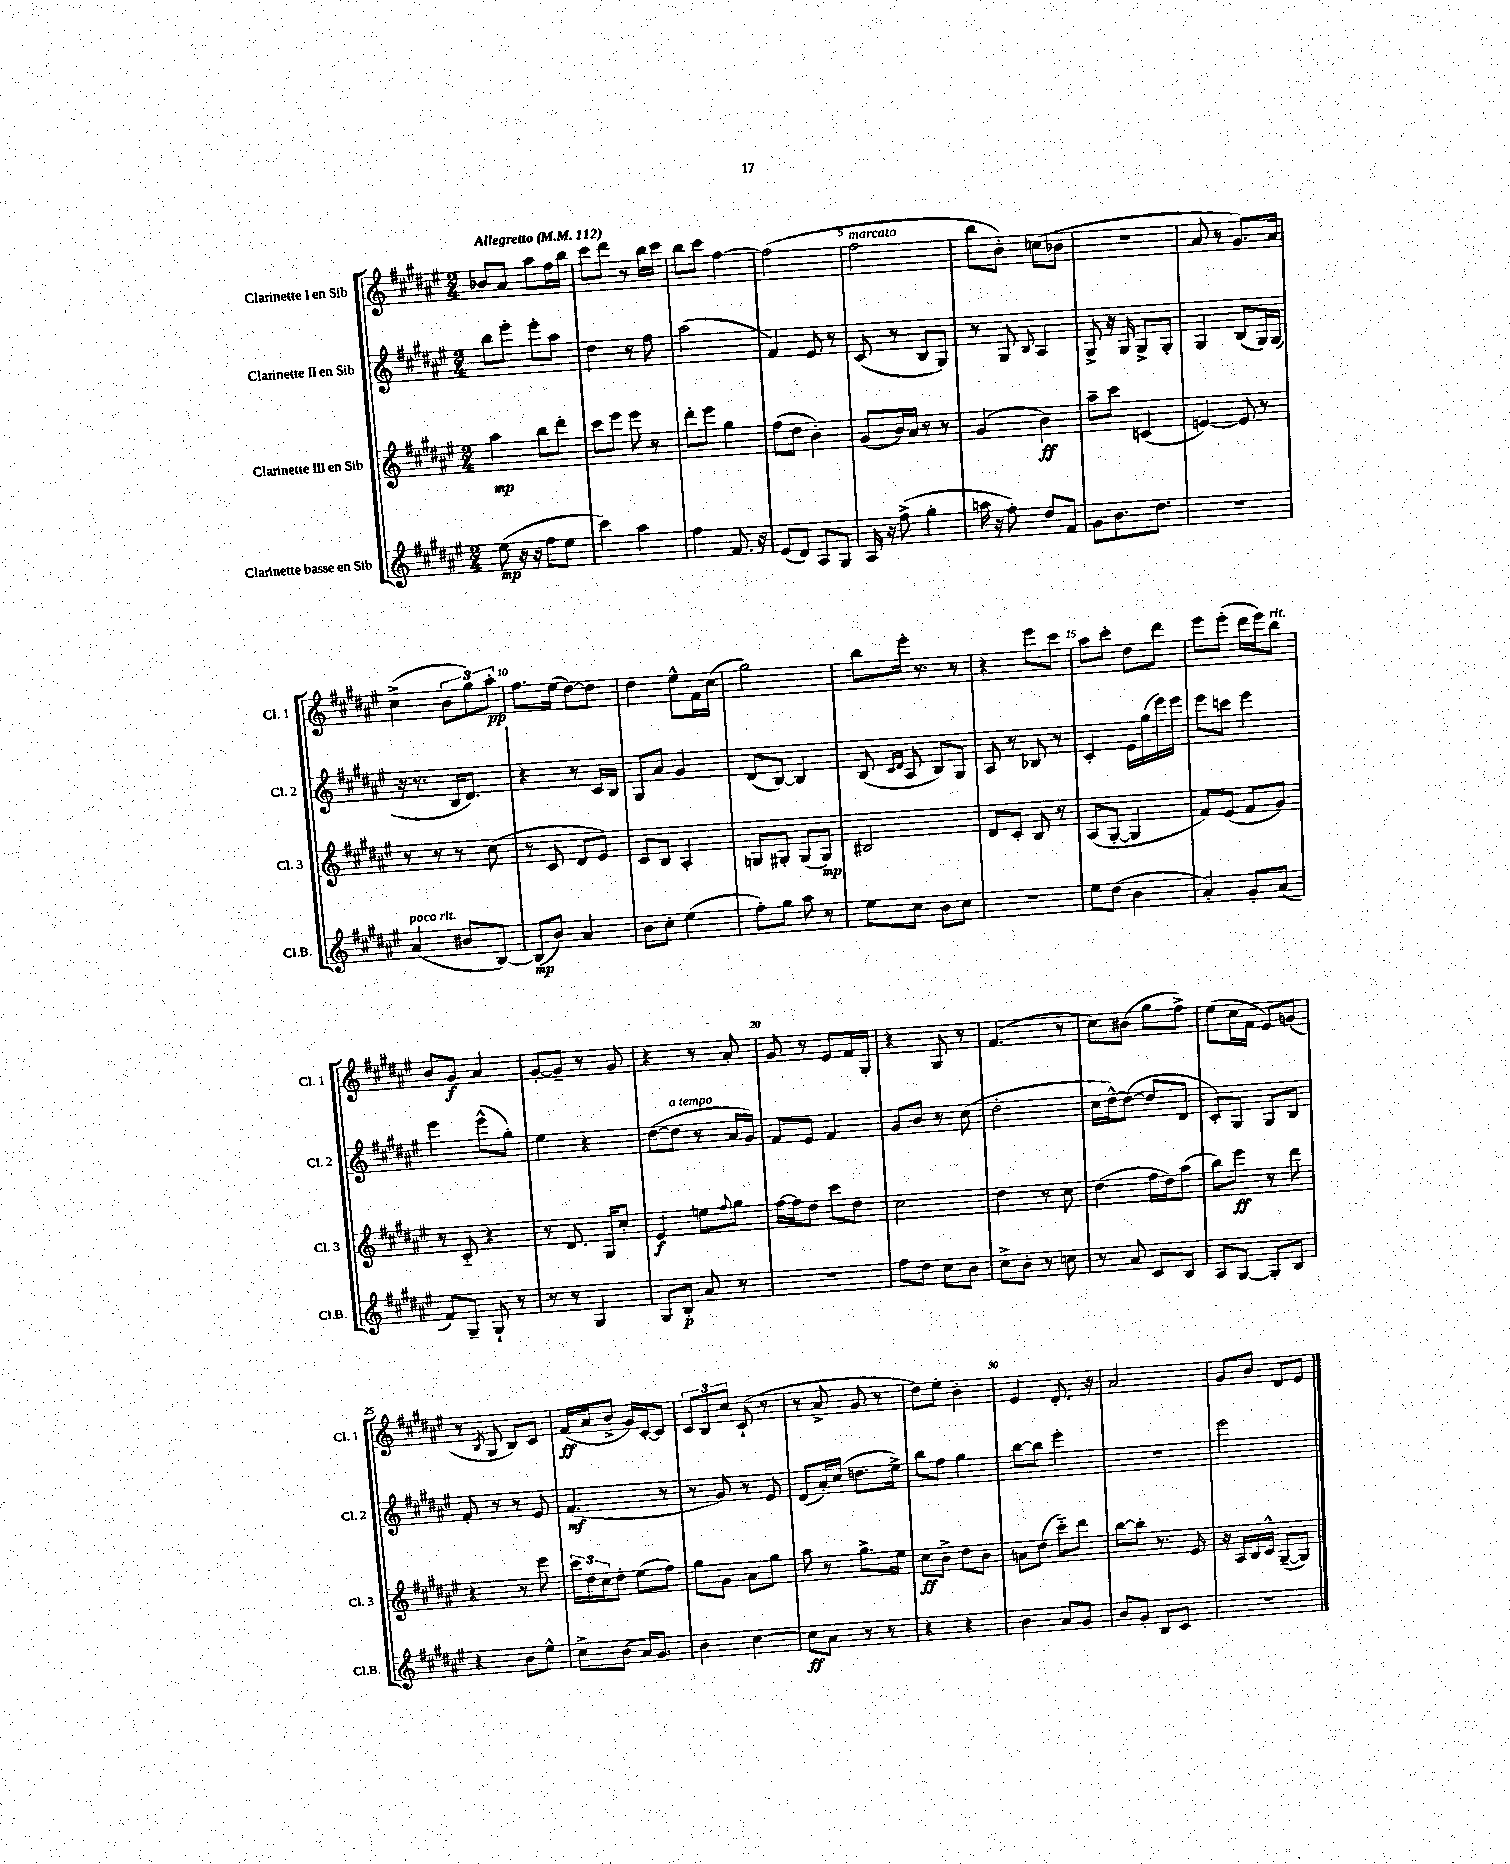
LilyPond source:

<<
\new StaffGroup <<
\new Staff = "s0" \with { instrumentName = "Clarinette I en Sib" shortInstrumentName = "Cl. 1" } {
    \clef treble \key fis \major \numericTimeSignature \time 2/4 \tempo "Allegretto" 4 = 112
    bes'8 ais'8 ais''8 fis''16 b''16 |
    cis'''8 dis'''8 r8 b''16 cis'''16 |
    b''8 cis'''8 fis''4~ |
    fis''2( |
    fis''2^\markup { \italic "marcato" } |
    b''8 b'8-.) c''8( bes'8 |
    r2 |
    ais'8 r8 gis'8.) ais'16 |
    cis''4->( \tuplet 3/2 { b'8 gis''8) ais''8-.\pp } |
    fis''8. eis''16( dis''8~) dis''8 |
    dis''4 eis''8-^ fis'16 cis''16( |
    gis''2) |
    b''8 eis'''16-. r8. r8 |
    r4 eis'''8 cis'''8 |
    ais''8 cis'''8-. dis''8 dis'''8 |
    eis'''8 eis'''8-.( dis'''16 eis'''16) b''8^\markup { \italic "rit." } |
    b'8 gis'8\f ais'4 |
    gis'8~-. gis'8-- r8 gis'8 |
    r4 r8 ais'8-. |
    gis'8 r8 eis'8 fis'16 gis16-. |
    r4 gis8 r8 |
    fis'4.( r8 |
    cis''8) bis'8( gis''8 fis''8->) |
    eis''8( cis''16 fis'16 eis'8) g'8( |
    r8 \acciaccatura { b8 } gis8 b8) cis'8 |
    fis'16\ff( ais'16 b'8-> gis'16) cis'16~-. cis'8 |
    \tuplet 3/2 { cis'8 b8 cis''8 } cis'8-!( r8 |
    r8 ais'8-> gis'8 r8 |
    dis''8) eis''8-. b'4-. |
    eis'4 dis'8.-. r16 |
    ais'2 |
    gis'8 b'8 dis'8 eis'8 \bar "|." |
}
\new Staff = "s1" \with { instrumentName = "Clarinette II en Sib" shortInstrumentName = "Cl. 2" } {
    \clef treble \key fis \major \numericTimeSignature \time 2/4
    b''8 eis'''8-. eis'''8-. ais''8 |
    dis''4 r8 fis''8 |
    ais''2( |
    fis'4) eis'8 r8 |
    cis'8( r8 b8 gis8) |
    r8 gis8 \appoggiatura { b8 } ais4 |
    gis8-> r16 gis16 gis8-> gis8-. |
    gis4 b8( gis16) gis16( |
    r16 r8. b16 dis'8.) |
    r4 r8 cis'16 b16 |
    gis8 ais'8 gis'4 |
    dis'8( b8~) b4 |
    b8( \grace { cis'16 dis'16 } ais8 b8) gis8 |
    ais8 r8 bes8 r8 |
    cis'4-. eis'16 gis''16( eis'''16) eis'''16 |
    eis'''8 c'''8 eis'''4 |
    eis'''4 eis'''8-^( gis''8-.) |
    eis''4 r4 |
    dis''8~( dis''8^\markup { \italic "a tempo" } r8 ais'16 gis'16) |
    fis'8 eis'8 fis'4 |
    gis'8 b'8 r8 cis''8( |
    dis''2-. |
    cis''16 dis''16~-^) dis''8~( dis''8 dis'8 |
    cis'8-.) gis8 gis8 b8 |
    fis'8-. r8 r8 eis'8 |
    fis'4.\mf( r8 |
    r8 gis'8) r8 eis'8 |
    dis'8( ais'16-.) cis''16( d''8. eis''16->) |
    b''8 fis''8 gis''4 |
    b''8~ b''8 eis'''4-. |
    r2 |
    eis'''2 \bar "|." |
}
\new Staff = "s2" \with { instrumentName = "Clarinette III en Sib" shortInstrumentName = "Cl. 3" } {
    \clef treble \key fis \major \numericTimeSignature \time 2/4
    ais''4\mp b''8 dis'''8-. |
    cis'''8 eis'''8 eis'''8 r8 |
    dis'''8-. eis'''8 gis''4 |
    fis''8( dis''8 b'4-.) |
    gis'8( b'16) ais'16 r8 r8 |
    gis'4( b'4\ff) |
    ais''8-- cis'''8 c'4( |
    e'4~) e'8 r8 |
    r8 r8 r8 cis''8( |
    r8 cis'8 dis'8 eis'8) |
    cis'8 b8 ais4-. |
    g8 gis8-. gis8( gis8\mp) |
    bis2 |
    dis'8 cis'8-. b8 r8 |
    ais8( gis8~-. gis4 |
    fis'8) eis'8( fis'8 gis'8) |
    r8 cis'8-_ r4 |
    r8 dis'8. gis16 cis''8-. |
    eis'4\f e''8 \appoggiatura { fis''8 } gis''8 |
    fis''16~ fis''16 dis''8 cis'''8 dis''8 |
    cis''2 |
    dis''4 r8 cis''8 |
    dis''4( fis''16 dis''16) ais''8( |
    b''8) eis'''8\ff r8 dis'''8 |
    r4 r8 eis'''8 |
    \tuplet 3/2 { cis'''16 dis''16 cis''16 } dis''8-. eis''8( fis''8) |
    gis''8 gis'8 ais'8 gis''8 |
    ais''8 r8 gis''8.-> eis''16 |
    cis''8\ff b'8-> dis''8 b'8 |
    a'8 dis''8( cis'''8-_) dis'''8 |
    b''8~ b''8-. r8. eis'16 |
    r16 ais16 b16 cis'16-^ gis8~--( gis8) \bar "|." |
}
\new Staff = "s3" \with { instrumentName = "Clarinette basse en Sib" shortInstrumentName = "Cl.B." } {
    \clef treble \key fis \major \numericTimeSignature \time 2/4
    eis''8\mp( r16 r16 fis''8 eis''8 |
    cis'''4) ais''4 |
    fis''4 fis'8. r16 |
    eis'8( dis'8) ais8 gis8 |
    ais16 r16 fis''8->( gis''4-. |
    a''16 r16 fis''8-.) dis''8 fis'8 |
    gis'8 b'8. dis''8. |
    R2 |
    ais'4^\markup { \italic "poco rit." }( bis'8 b8~) |
    b8\mp( b'8) ais'4 |
    b'8 cis''8-. eis''4( |
    fis''8-.) gis''8 ais''8 r8 |
    eis''8 cis''8 b'8 cis''8 |
    r2 |
    eis''8 dis''8( b'4 |
    ais'4-.) gis'8-. ais'8( |
    fis'8) gis8-- gis8-! r8 |
    r8 r8 gis4 |
    gis8 b8-.\p ais'8 r8 |
    r2 |
    fis''8 dis''8 cis''8 b'8 |
    cis''8-> b'8-. r8 c''8 |
    r8 ais'8 cis'8 b8 |
    ais8 gis8~ gis8-. b8 |
    r4 b'8 eis''8-^ |
    cis''8-> b'8( ais'16) gis'8. |
    b'4 cis''4~ |
    cis''8\ff ais'8 r8 r8 |
    r4 r4 |
    b'4 ais'8 gis'8 |
    b'8 gis'8-. b8 cis'8 |
    R2 \bar "|." |
}
>>
>>
\layout { \context { \Score \override BarNumber.break-visibility = ##(#f #t #t) barNumberVisibility = #(every-nth-bar-number-visible 5) } }
